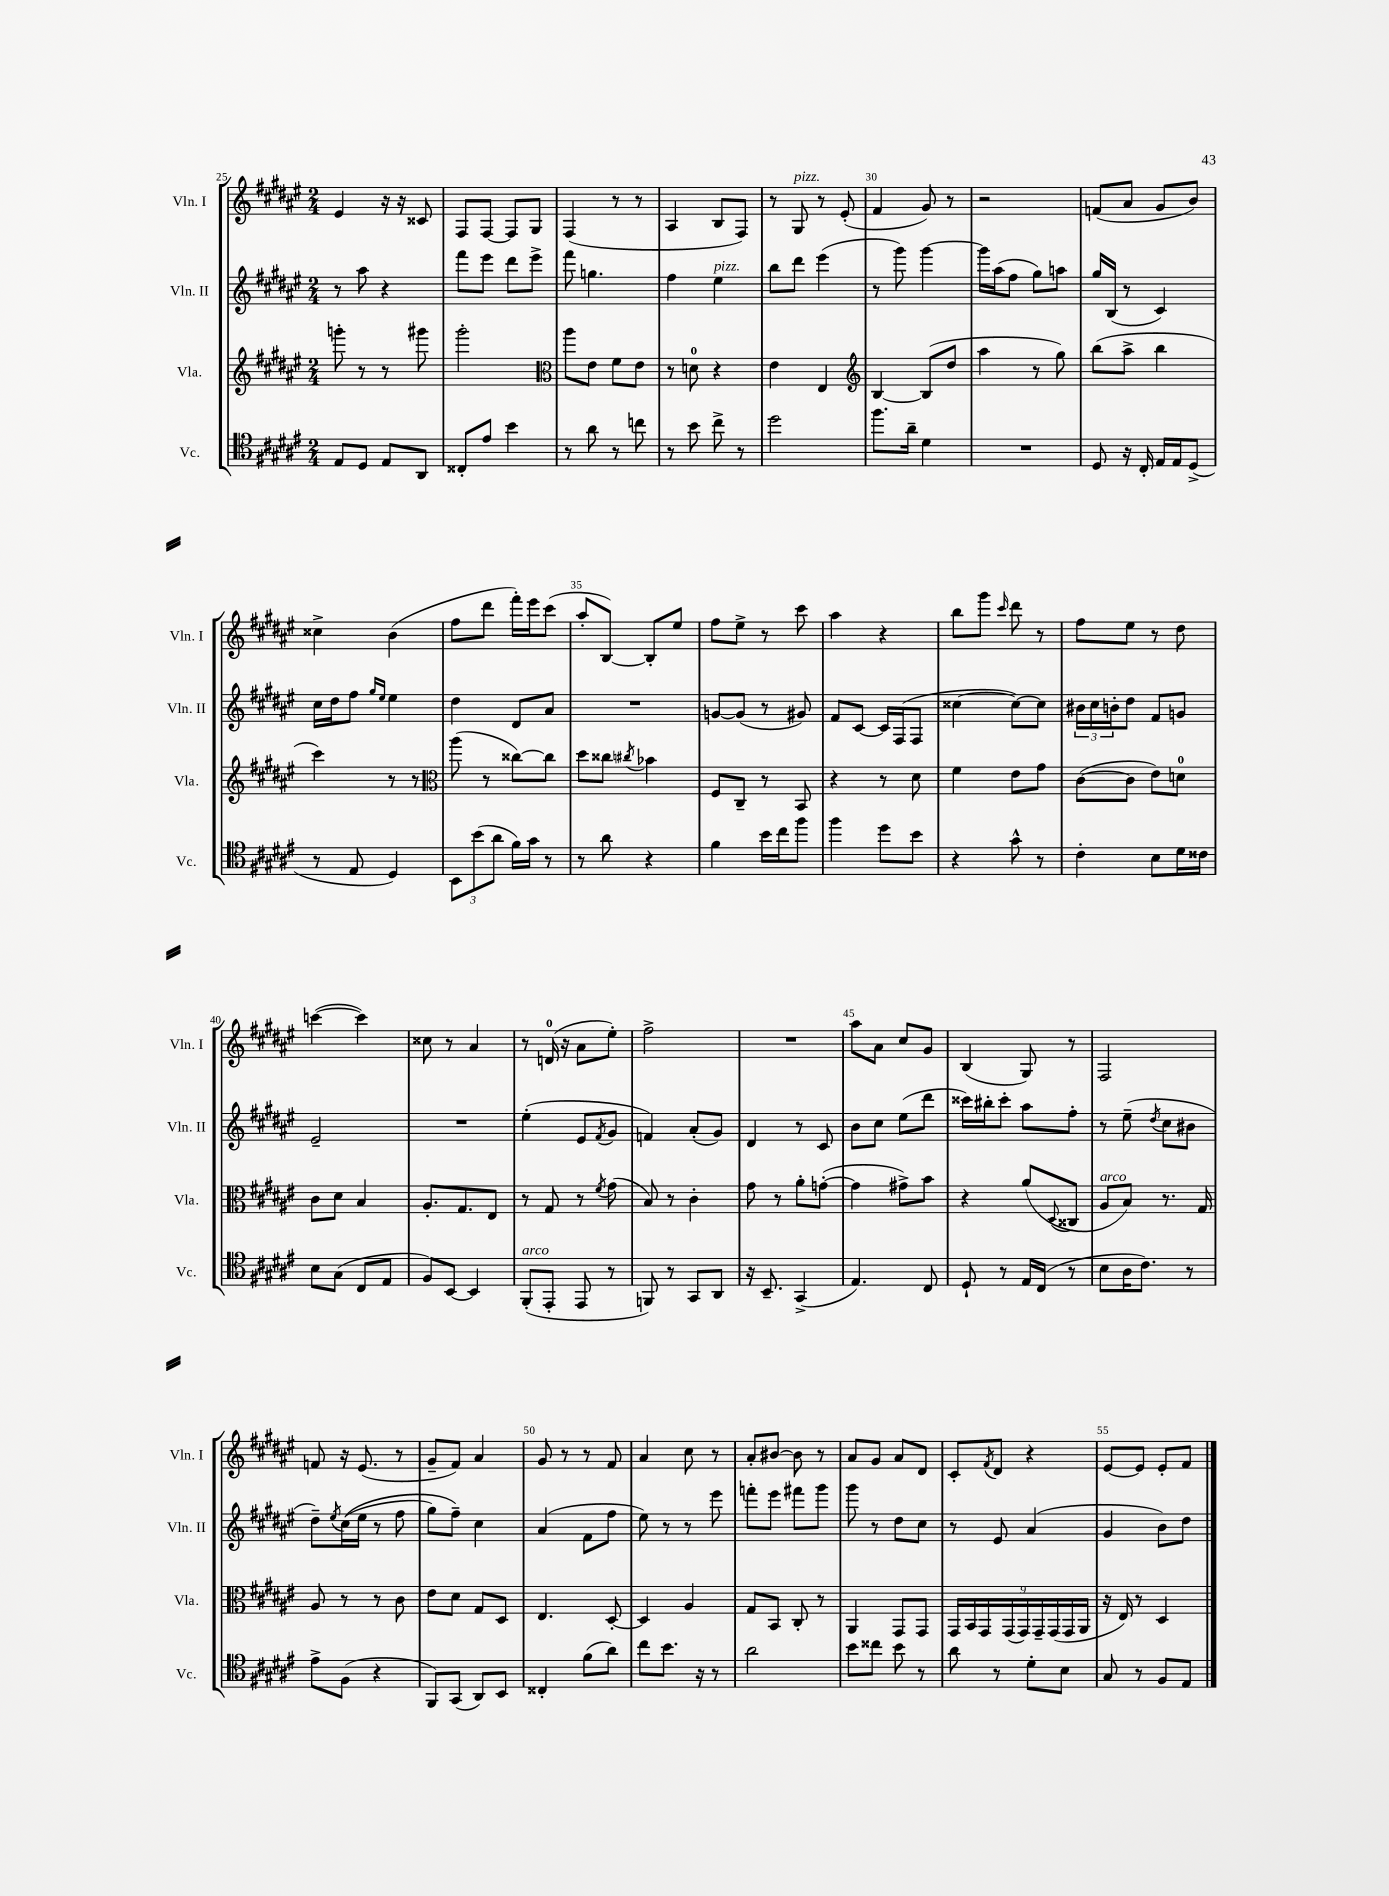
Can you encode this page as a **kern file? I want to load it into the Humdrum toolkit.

**kern	**kern	**kern	**kern
*staff4	*staff3	*staff2	*staff1
*clefC4	*clefG2	*clefG2	*clefG2
*k[f#c#g#d#a#e#]	*k[f#c#g#d#a#e#]	*k[f#c#g#d#a#e#]	*k[f#c#g#d#a#e#]
*M2/4	*M2/4	*M2/4	*M2/4
8E#	8ggg'	8r	4e#
8D#	8r	8aa#	.
8E#	8r	4r	16r
.	.	.	16r
8AA#	8ggg#	.	8c##
=	=	=	=
8C##'	2ggg#'	8fff#	8F#
8e#	.	8eee#	[8F#
4b	.	8ddd#	8F#]
.	.	8eee#^	8G#
=	=	=	=
*	*clefC3	*	*
8r	8aa#	8fff#	(4F#
8a#	8e#	4.gg	.
8r	8f#	.	8r
8cc	8e#	.	8r
=	=	=	=
8r	8r	4ff#	4A#
8b	8d	.	.
8cc#^	4r	4ee#	8B
8r	.	.	8F#)
=	=	=	=
2dd#	4e#	8bb	8r
.	.	8ddd#	8G#
.	4E#	(4eee#	8r
.	.	.	(8e#'
=	=	=	=
*	*clefG2	*	*
8.ff#	[4B	8r	4f#
.	.	8ggg#)	.
16a#~	.	.	.
4d#	(8B]	[4ggg#	8g#)
.	8dd#	.	8r
=	=	=	=
2r	4aa#	16ggg#]	2r
.	.	(16aa#	.
.	.	8ff#	.
.	8r	8gg#)	.
.	8gg#)	8aa	.
=	=	=	=
8D#	(8bb	16gg#	(8f
.	.	(16B	.
16r	8aa#^	8r	8a#
16C#'	.	.	.
16E#	4bb	4c#)	8g#
16E#	.	.	.
(8D#^	.	.	8b)
=	=	=	=
8r	4ccc#)	16cc#	4cc##^
.	.	16dd#	.
8E#	.	8ff#	.
.	.	16qqgg#	.
.	.	16qqee#	.
4D#)	8r	4ee#	(4b
.	8r	.	.
=	=	=	=
*	*clefC3	*	*
12BB	(8aa#	4dd#	8ff#
(12b	.	.	.
.	8r	.	8ddd#
12a#	.	.	.
16f#)	[8cc##)	8d#	16fff#')
16g#	.	.	16eee#
8r	8cc##]	8a#	(8ccc#
=	=	=	=
8r	8dd#	2r	8aa#'
8a#	8cc##	.	[8B)
.	8qcc#	.	.
4r	4b-	.	8B']
.	.	.	8ee#
=	=	=	=
4f#	8F#	[8g	8ff#
.	8C#~	(8g]	8ee#^
16b	8r	8r	8r
16cc#	.	.	.
8ff#	8BB	8g#)	8ccc#
=	=	=	=
4ff#	4r	8f#	4aa#
.	.	[8c#	.
8dd#	8r	16c#]	4r
.	.	(16F#	.
8b	8d#	8F#	.
=	=	=	=
4r	4f#	[4cc##	8bb
.	.	.	8ggg#
.	.	.	16qqccc#
8g#^^	8e#	8cc##_)	8ddd#
8r	8g#	8cc##]	8r
=	=	=	=
4c#'	([8c#	24b#	8ff#
.	.	24cc#	.
.	.	24b'	.
.	8c#]	8dd#	8ee#
8B	8e#)	8f#	8r
16d#	8d	8g	8dd#
16c##	.	.	.
=	=	=	=
8B	8c#	2e#~	([4ccc
(8G#	8d#	.	.
8C#	4B	.	4ccc])
8E#	.	.	.
=	=	=	=
8F#)	8.A#'	2r	8cc##
[8BB	.	.	8r
.	8.G#	.	.
4BB]	.	.	4a#
.	8E#	.	.
=	=	=	=
(8FF#'	8r	(4ee#'	8r
8EE#'	8G#	.	(16d
.	.	.	16r
8EE#	8r	8e#	8a#
.	8qf#	8qf#	.
8r	(8g#	8g#	8ee#')
=	=	=	=
8FF)	8B)	4f)	2ff#^
8r	8r	.	.
8GG#	4c#'	(8a#'	.
8AA#	.	8g#)	.
=	=	=	=
16r	8g#	4d#	2r
8.BB~	.	.	.
.	8r	.	.
(4GG#^	8a#'	8r	.
.	([8g'	8c#	.
=	=	=	=
4.E#)	4g]	8b	8aa#
.	.	8cc#	8a#
.	8g#^)	(8ee#	8cc#
8C#	8b	8ddd#	8g#
=	=	=	=
8D#`	4r	16ccc##)	(4B
.	.	16bb#'	.
8r	.	8ccc##'	.
16E#	(8a#	8aa#	8G#)
(16C#	.	.	.
.	8qqD#	.	.
8r	8C##	8ff#'	8r
=	=	=	=
8B	8A#	8r	2F#
16A#	8B)	(8ee#~	.
8.c#)	.	.	.
.	.	8qdd#	.
.	8.r	8cc#	.
8r	.	8b#	.
.	16G#	.	.
=	=	=	=
8e#^	8A#	8dd#~)	8f
.	.	8qee#	.
(8F#	8r	&((16cc#	16r
.	.	16ee#	(8.e#
4r	8r	8r	.
.	8c#	8ff#	8r
=	=	=	=
8FF#)	8e#	8gg#)	8g#~
(8GG#	8d#	8ff#~&)	8f#)
8AA#)	8G#	4cc#	4a#
8BB	8D#	.	.
=	=	=	=
4C##'	4.E#	(4a#	8g#
.	.	.	8r
(8f#	.	8f#	8r
8a#)	[8D#'	8ff#	8f#
=	=	=	=
8cc#	4D#]	8ee#)	4a#
8.b	.	8r	.
.	4A#	8r	8cc#
16r	.	.	.
8r	.	8eee#	8r
=	=	=	=
2a#	8G#	8fff'	8a#'
.	8BB	8eee#	[8b#
.	8C#'	8fff#	8b#]
.	8r	8ggg#	8r
=	=	=	=
8b	4AA#	8ggg#	8a#
8cc##	.	8r	8g#
8b	8GG#	8dd#	8a#
8r	8GG#	8cc#	8d#
=	=	=	=
8a#	18GG#	8r	8c#'
.	18BB	.	.
.	18GG#	.	.
.	.	.	8qf#
8r	.	8e#	8d#
.	(18GG#	.	.
.	18GG#)	.	.
8d#'	.	(4a#	4r
.	18GG#~	.	.
.	(18GG#	.	.
8B	.	.	.
.	18GG#	.	.
.	18AA#	.	.
=	=	=	=
8G#	16r	4g#	[8e#
.	16E#)	.	.
8r	8r	.	8e#]
8F#	4D#	8b)	8e#'
8E#	.	8dd#	8f#
==	==	==	==
*-	*-	*-	*-
